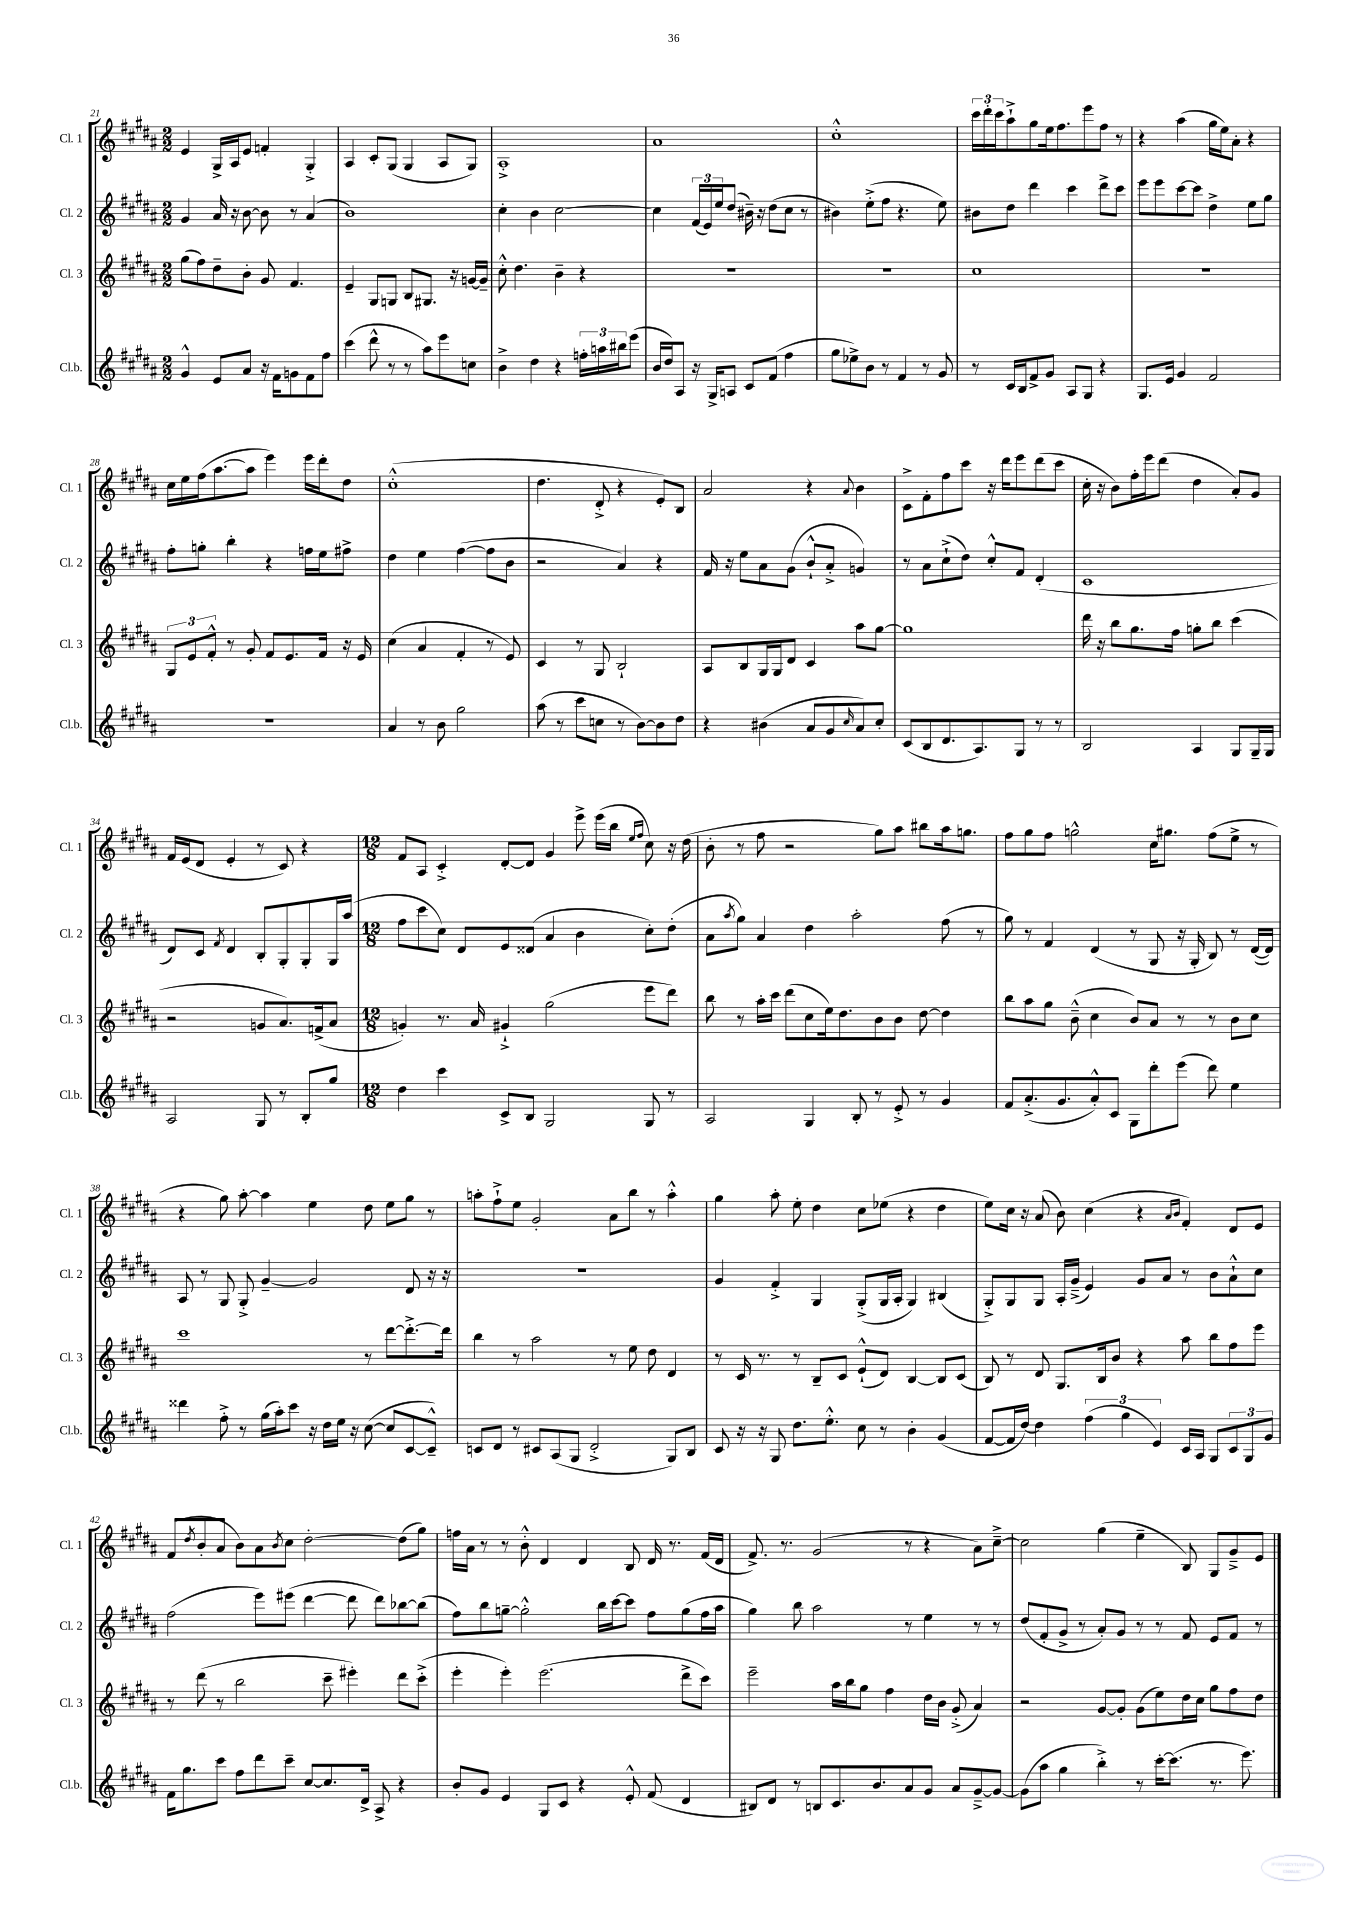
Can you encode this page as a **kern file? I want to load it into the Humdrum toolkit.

**kern	**kern	**kern	**kern
*staff4	*staff3	*staff2	*staff1
*clefG2	*clefG2	*clefG2	*clefG2
*k[f#c#g#d#a#]	*k[f#c#g#d#a#]	*k[f#c#g#d#a#]	*k[f#c#g#d#a#]
*M2/2	*M2/2	*M2/2	*M2/2
4g#^^	(8gg#	4g#	4e
.	8ff#)	.	.
8e	8dd#~	16a#	16G#^
.	.	16r	16A#
8a#	8b'	[8b	8e
16r	8g#	8b]	4f'
16f#	.	.	.
8g	4.f#	8r	.
8f#	.	(4a#	4G#'^
8ff#	.	.	.
=	=	=	=
(4ccc#	4e~	1b)	4A#
8ddd#^^	8G#	.	8c#'
8r	8G	.	(8G#
8r	8B	.	4G#
8aa#)	8.G#	.	.
8eee	.	.	8A#
.	16r	.	.
8cc	[16g	.	8G#)
.	16g~]	.	.
=	=	=	=
4b^	8cc#'^^	4cc#'	1A#'^
.	4.dd#	.	.
4dd#	.	4b	.
4r	4b~	[2cc#	.
24ff'	4r	.	.
24aa	.	.	.
24bb#	.	.	.
(8eee	.	.	.
=	=	=	=
16b	1r	4cc#]	1a#
16dd#)	.	.	.
8A#	.	.	.
16r	.	(24f#	.
.	.	24e)	.
16G#^	.	.	.
.	.	24ee	.
8A	.	(8dd#	.
8c#	.	16b#~)	.
.	.	16r	.
(8f#	.	(8dd#	.
4ff#	.	8cc#	.
.	.	8r	.
=	=	=	=
8gg#	1r	4b#)	1cc#'^^
8ee-^)	.	.	.
8b	.	(8ee'^	.
8r	.	8ff#	.
4f#	.	4.r	.
8r	.	.	.
8g#	.	8ee)	.
=	=	=	=
8r	1cc#	8b#	24ccc#
.	.	.	24ddd#'
.	.	.	24ccc#
16c#	.	8dd#	8aa#`^
16B	.	.	.
8f#^	.	4ddd#	8gg#
8g#	.	.	16ee
.	.	.	8.ff#
8A#	.	4ccc#	.
8G#	.	.	8eee
4r	.	8ddd#^	8ff#
.	.	8ccc#	8r
=	=	=	=
8.G#	1r	8eee	4r
.	.	8eee	.
16e	.	.	.
4g#	.	[8ccc#	(4aa#
.	.	8ccc#]	.
2f#	.	4dd#^	16gg#
.	.	.	16ee)
.	.	.	8a#'
.	.	8ee	4r
.	.	8gg#	.
=	=	=	=
1r	12G#	8ff#'	16cc#
.	.	.	16ee
.	12e	.	.
.	.	8gg'	(16ff#
.	12f#'^^	.	.
.	.	.	[8.aa#
.	8r	4bb'	.
.	8g#'	.	8aa#]
.	8f#	4r	4eee)
.	8.e	.	.
.	.	16ff	16eee
.	16f#	16ee	16ddd#'
.	16r	8ff#^	8dd#
.	16e	.	.
=	=	=	=
4a#	(4cc#	4dd#	(1cc#'^^
8r	4a#	4ee	.
8b	.	.	.
2gg#	4f#'	([4ff#	.
.	8r	8ff#]	.
.	8e)	8b	.
=	=	=	=
(8aa#	4c#	2r	4.dd#
8r	.	.	.
8ccc#	8r	.	.
8cc	8G#	.	8d#'^
8r	2B`	4a#)	4r
[8b)	.	.	.
8b]	.	4r	8e')
8dd#	.	.	8B
=	=	=	=
4r	8A#	16f#	2a#
.	.	16r	.
.	8B	8ee	.
(4b#	16G#	8a#	.
.	16G#	.	.
.	8d#	(8g#	.
8a#	4c#	8b`^^	4r
8g#	.	8a#'^	.
16qqcc#	.	.	8qqa#
8a#)	8aa#	4g)	4b
8cc#'	[8gg#	.	.
=	=	=	=
(8c#	1gg#]	8r	8c#^
8B	.	8a#	8f#'
8.d#	.	(8cc#`^	8ff#
.	.	8dd#)	8ccc#
8.A#)	.	.	.
.	.	8cc#'^^	16r
.	.	.	16ddd#
8G#	.	8f#	8eee
8r	.	(4d#'	(8ddd#
8r	.	.	8ccc#
=	=	=	=
2B	16ddd#	1c#	16cc#'
.	16r	.	16r
.	8bb	.	8b)
.	8.gg#	.	16ff#'
.	.	.	16eee
.	.	.	(8ddd#
.	16ff#	.	.
4A#	8gg'	.	4dd#
.	8bb	.	.
8G#	(4ccc#	.	8a#')
16G#~	.	.	8g#
16G#	.	.	.
=	=	=	=
2A#	2r	8d#)	16f#
.	.	.	(16e
.	.	8c#	8d#
.	.	8qf#	.
.	.	4d#	4e'
8G#	8g	8B'	8r
8r	8.a#)	8G#'	8c#)
8B'	.	8G#'	4r
.	(16f^	.	.
8gg#	8a#	16G#	.
.	.	(16aa#	.
=	=	=	=
*M12/8	*M12/8	*M12/8	*M12/8
4dd#	4g')	8ff#	8f#
.	.	8ccc#	8A#
4ccc#	8.r	8cc#)	4c#'^
.	.	8d#	.
.	16a#	.	.
8c#^	4g#`^	8e	[8d#'
8B	.	(8d##	8d#]
2G#	(2gg#	4a#	4g#
.	.	4b	8eee^
.	.	.	(16eee
.	.	.	16bb
.	.	.	16qqee
.	.	.	16qqff#
8G#	8eee	8cc#')	8cc#)
8r	8ddd#)	(8dd#'	16r
.	.	.	(16dd#
=	=	=	=
2A#	8bb	8a#	8b'
.	.	8qaa#	.
.	8r	8gg#)	8r
.	16aa#'	4a#	8ff#
.	16ccc#	.	.
.	(8ddd#	.	2r
4G#	8cc#	4dd#	.
.	16ee)	.	.
.	8.dd#	.	.
8B'	.	2aa#'	.
8r	8b	.	8gg#)
8e'^	8b	.	8aa#
8r	[8dd#	.	8bb#
4g#	4dd#]	(8ff#	16aa#
.	.	.	8.gg
.	.	8r	.
=	=	=	=
8f#	8bb	8gg#)	8ff#
(8.a#'^	8aa#	8r	8gg#
.	8gg#	4f#	8ff#
8.g#	.	.	.
.	(8b~^^	.	2gg^^
8a#'^^)	4cc#	(4d#	.
8c#	.	.	.
8G#	8b)	8r	.
8ddd#'	8a#	8G#	16cc#
.	.	.	8.gg#
(8eee	8r	16r	.
.	.	16G#'	.
8ddd#)	8r	8B)	(8ff#
4ee	8b	8r	8ee^
.	8cc#	([16d#	8r
.	.	16d#])	.
=	=	=	=
4ddd##	1ccc#	8A#	4r
.	.	8r	.
8ff#'^	.	8G#	8gg#)
8r	.	8G#'^	[8aa#'
(16gg#	.	[4g#~	4aa#]
16aa#')	.	.	.
8ccc#	.	.	.
16r	.	2g#]	4ee
16dd#	.	.	.
16ee	.	.	.
16r	.	.	.
([8cc#	8r	.	8dd#
8cc#]	[8ddd#	.	8ee
[8c#	8.ddd#'^_	8d#	8gg#
8c#~^^])	.	16r	8r
.	16ddd#]	16r	.
=	=	=	=
8c	4bb	1.r	8aa'
8d#	.	.	8ff#`^
8r	8r	.	8ee
8c#	2aa#	.	2g#'
(8A#	.	.	.
8G#	.	.	.
2d#'^	.	.	.
.	8r	.	8a#
.	8ee	.	8bb
.	8dd#	.	8r
8G#)	4d#	.	4aa'^^
8B	.	.	.
=	=	=	=
8c#	8r	4g#	4gg#
16r	16c#	.	.
16r	8.r	.	.
8G#	.	4f#'^	8aa#'
8.dd#	8r	.	8ee'
.	8B~	4G#	4dd#
8.ee'^^	.	.	.
.	8c#	.	.
8cc#	(8e`^^	(8G#'^	8cc#
8r	8d#)	16G#	(8ee-
.	.	16A#'	.
4b'	[4B	4G#)	4r
(4g#	8B]	(4B#	4dd#
.	(8c#	.	.
=	=	=	=
[8f#	8B)	8G#'^)	8ee)
16f#]	8r	8G#	16cc#
[16dd#)	.	.	16r
4dd#]	8d#	8G#	(8a#
.	8.G#	16A#'	8b)
.	.	(16g#~^	.
(6ff#	.	4e)	(4cc#
.	16B	.	.
.	8b	.	.
6gg#	.	.	.
.	4r	8g#	4r
6e)	.	.	.
.	.	8a#	.
.	.	.	16qqa#
.	.	.	16qqb
16c#	8aa#	8r	4f#')
16A#	.	.	.
8G#	8bb	8b	.
12c#	8ff#	8a#`^^	8d#
12G#	.	.	.
.	8eee	8cc#	8e
12g#	.	.	.
=	=	=	=
16f#	8r	(2ff#	(8f#
8.gg#	.	.	.
.	.	.	8qdd#
.	(8ddd#	.	8b'
8ccc#	8r	.	8a#
8ff#	2bb	.	8b)
8ddd#	.	8eee)	8a#
.	.	.	8qb
8ccc#~	.	(8eee#	8cc#
[8cc#	.	[4ddd#	[2dd#'
8.cc#]	8ccc#~	.	.
.	4eee#')	8ddd#]	.
16d#^	.	.	.
8A#^	.	8ddd#)	.
4r	8ddd#	[8bb-	(8dd#]
.	(8ccc#'^	(8bb-]	8gg#)
=	=	=	=
8b'	4eee'	8ff#)	16ff
.	.	.	16a#
8g#	.	8bb	8r
4e	4eee')	[8gg~	8r
.	.	2gg'^^]	8b'^^
8G#	(2.eee	.	4d#
8c#	.	.	.
4r	.	.	4d#
.	.	16bb	.
.	.	[16ccc#	.
8e'^^	.	8ccc#]	8B
(8f#	.	8ff#	16d#
.	.	.	8.r
4d#	8ddd#^	(8gg	.
.	8ccc#)	16ff#	(16f#
.	.	16aa#	16d#
=	=	=	=
8B#)	2eee~	4gg#)	8.f#^)
8d#	.	.	.
.	.	.	8.r
8r	.	8bb	.
8B	.	2aa#	(2g#
8.c#	16aa#	.	.
.	16bb	.	.
.	8gg#	.	.
8.b	.	.	.
.	4ff#	.	.
8a#	.	8r	8r
8g#	16dd#	4ee	4r
.	16b	.	.
8a#	(8g#'^	.	.
[8g#~^	4a#)	8r	8a#)
8g#_	.	8r	[8cc#~^
=	=	=	=
(8g#]	2r	(8dd#	2cc#]
8aa#	.	8f#'	.
4gg#	.	8g#^	.
.	.	8r	.
4bb'^)	[8g#	8a#')	(4gg#
.	8g#']	8g#	.
8r	(8g#	8r	4ee~
[16ccc#'	8ee)	8r	.
(8.ccc#]	.	.	.
.	16dd#	8f#	8B)
.	16cc#	.	.
8.r	8gg#	8e	8G#
.	8ff#	8f#	8g#~^
8.eee)	.	.	.
.	8dd#	8r	8e
==	==	==	==
*-	*-	*-	*-
